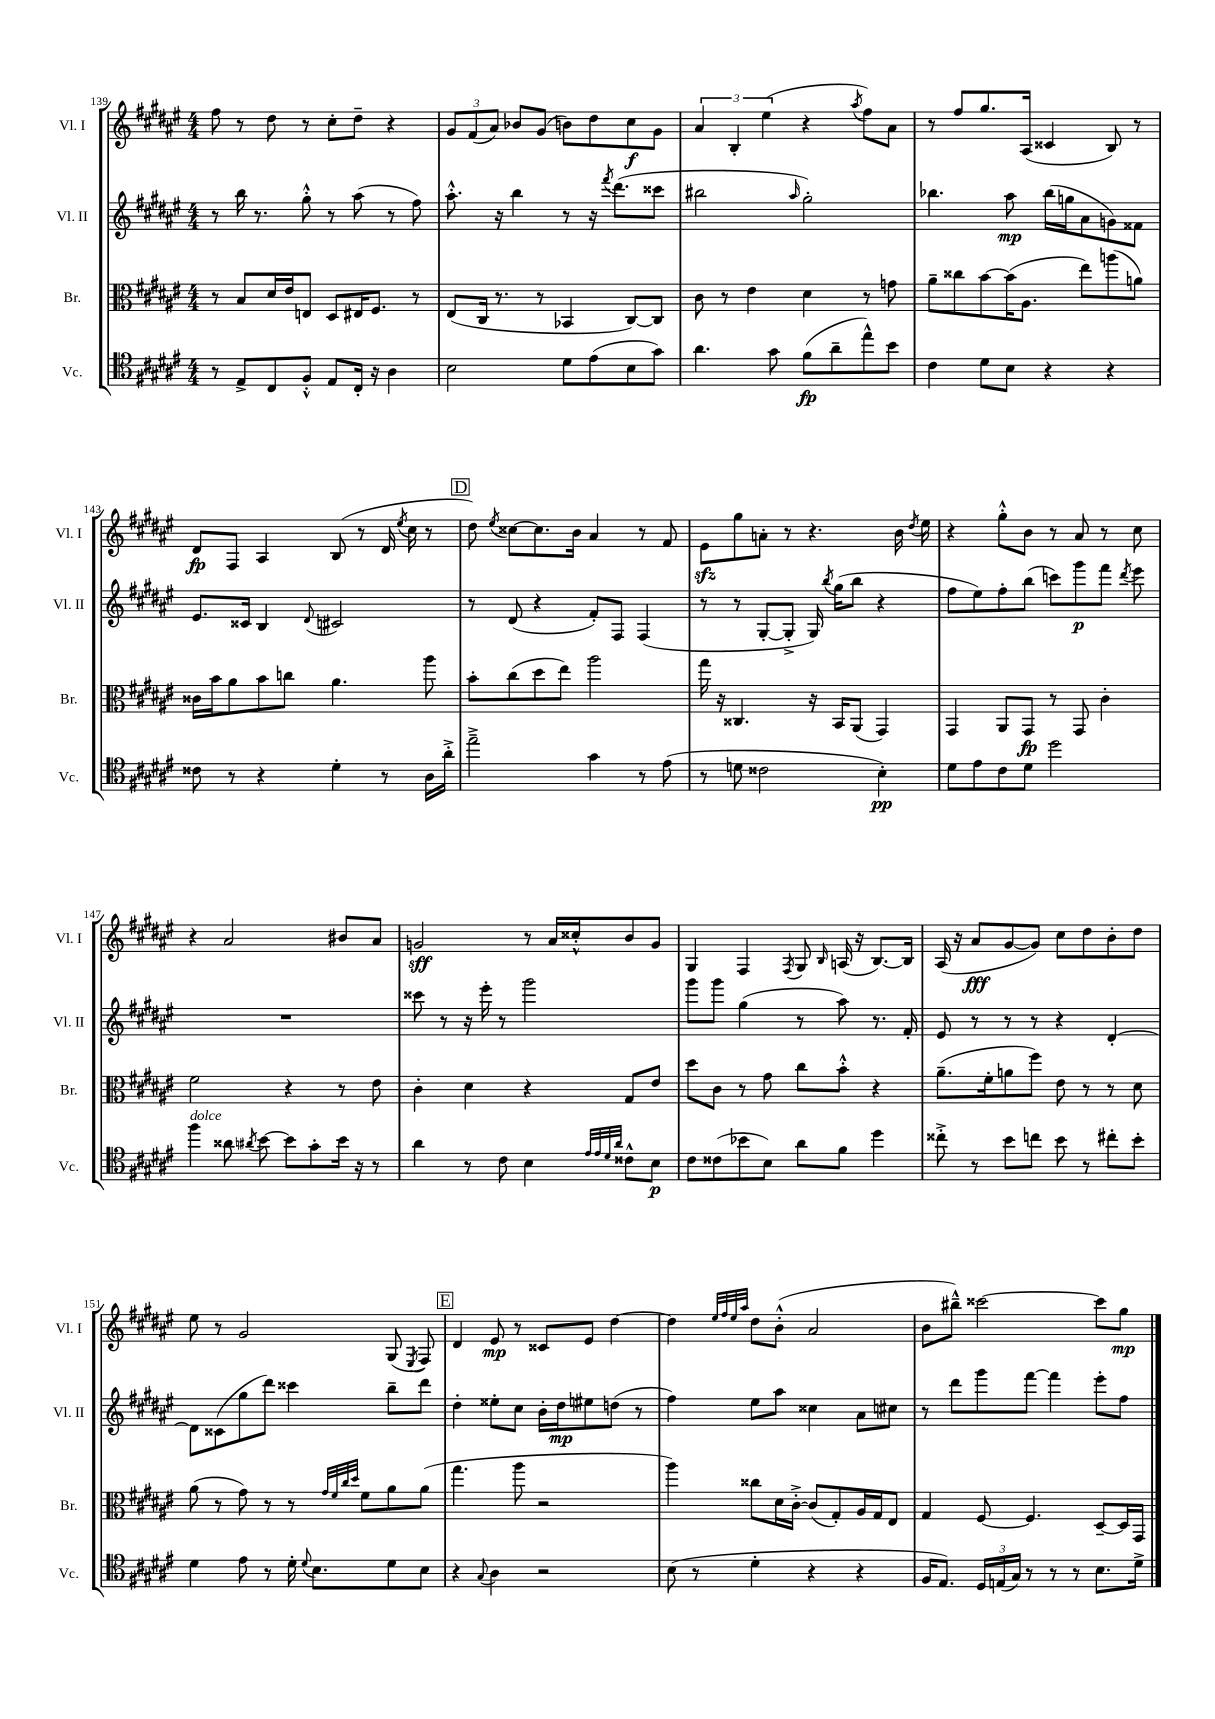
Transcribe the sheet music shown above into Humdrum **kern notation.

**kern	**kern	**kern	**kern
*staff4	*staff3	*staff2	*staff1
*clefC4	*clefC3	*clefG2	*clefG2
*k[f#c#g#d#a#e#]	*k[f#c#g#d#a#e#]	*k[f#c#g#d#a#e#]	*k[f#c#g#d#a#e#]
*M4/4	*M4/4	*M4/4	*M4/4
8r	8r	8r	8ff#\
8E#^/L	8B/L	16bb\	8r
.	.	8.r	.
8C#/	16d#/L	.	8dd#\
.	16e#/J	.	.
8F#'^^/J	8E/J	8gg#'^^\	8r
8E#/L	8D#/L	8r	8cc#'\L
16C#'/Jk	16E#/K	(8aa#\	8dd#~\J
16r	8.F#/J	.	.
4A#\	.	8r	4r
.	8r	8ff#\)	.
=	=	=	=
2B\	(8E#/L	8.aa#'^^\	12g#/L
.	.	.	(12f#/
.	16C#/Jk	.	.
.	.	.	12a#/J)
.	8.r	16r	.
.	.	4bb\	8b-/L
.	8r	.	(8g#/J
8d#\L	4BB-/	8r	8b\L)
(8e#\	.	16r	8dd#\
.	.	8qfff#/	.
.	.	(8.ddd#\L	.
8B\	[8C#/L)	.	8cc#\
8g#\J)	8C#/]J	8ccc##\J	8g#\J
=	=	=	=
4.a#\	8c#\	2bb#\	6a#/
.	8r	.	.
.	.	.	6B'/
.	4e#\	.	.
.	.	.	(6ee#\
8g#\	.	.	.
.	.	16qqaa#/	.
(8f#\L	4d#\	2gg#'\)	4r
8a#~\	.	.	.
.	.	.	8qaa#/
8ee#^^\)	8r	.	8ff#\L)
8b\J	8g\	.	8a#\J
=	=	=	=
4c#\	8a#~\L	4.bb-\	8r
.	8cc##\	.	8ff#/L
8d#\L	[8b\	.	8.gg#/
8B\J	(16b\]K	8aa#\	.
.	8.A#\J	.	(16A#/Jk
4r	.	(16bb-\LL	4c##/
.	.	16gg\J	.
.	8ee#\L)	8a#\	.
4r	(8aa\	8g\)	8B/)
.	8a\J)	8f##\J	8r
=	=	=	=
8c##\	16c##\LL	8.e#/L	8d#/L
.	16b\J	.	.
8r	8a#\	.	8F#/J
.	.	16c##/Jk	.
4r	8b\	4B/	4A#/
.	8cc\J	.	.
.	.	8qqd#/	.
4d#'\	4.a#\	2c#/	(8B/
.	.	.	8r
8r	.	.	16d#/
.	.	.	8qee#/
.	.	.	16cc#\
16A#\LL	8aa#\	.	8r
16a#'^\JJ	.	.	.
=	=	=	=
2ee#~^\	8b'\L	8r	8dd#\)
.	.	.	8qee#/
.	(8cc#\	(8d#/	[8cc##\L
.	8dd#\	4r	8.cc##\]
.	8ee#\J)	.	.
.	.	.	16b\Jk
4g#\	2aa#\	8f#'/L)	4a#/
.	.	8F#/J	.
8r	.	(4F#/	8r
(8e#\	.	.	8f#/
=	=	=	=
8r	16gg#\	8r	8e#\L
.	16r	.	.
8d\	4.C##/	8r	8gg#\
2c##\	.	[8G#'/L	8a'\J
.	.	8G#'^/]J	8r
.	16r	16G#/)	4.r
.	.	8qbb/	.
.	16BB/LK	(16gg#\LK	.
.	(8AA#/J	8bb\J	.
4B'\)	4GG#/)	4r	.
.	.	.	16b\
.	.	.	8qdd#/
.	.	.	16ee#\
=	=	=	=
8d#\L	4GG#/	8ff#\L	4r
8e#\	.	8ee#\)	.
8c#\	8AA#/L	8ff#'\	8gg#'^^\L
8d#\J	8GG#/J	(8bb\J	8b\J
2dd#\	8r	8ccc\L)	8r
.	8GG#/	8ggg#\	8a#/
.	4c#'\	8fff#\J	8r
.	.	8qddd#/	.
.	.	8eee#\	8cc#\
=	=	=	=
4ff#\	2f#\	1r	4r
8a##\	.	.	2a#/
8qa#/	.	.	.
[8b\	.	.	.
8b\]L	4r	.	.
8g#'\	.	.	.
16b\Jk	8r	.	8b#/L
16r	.	.	.
8r	8e#\	.	8a#/J
=	=	=	=
4a#\	4c#'\	8ccc##\	2g/
.	.	8r	.
8r	4d#\	16r	.
.	.	16eee#'\	.
8c#\	.	8r	.
4B\	4r	2ggg#\	8r
.	.	.	16a#/LL
.	.	.	16cc##'^^/J
32qqe#/LLL	.	.	.
32qqe#/	.	.	.
32qqd#/	.	.	.
32qqa#/JJJ	.	.	.
8c##^^\L	8G#/L	.	8b/
8B\J	8e#/J	.	8g/J
=	=	=	=
8c#\L	8dd#\L	8ggg#\L	4G#/
(8c##\	8c#\J	8ggg#\J	.
8b-\	8r	(4gg#\	4F#/
8B\J)	8g#\	.	.
.	.	.	8qF#/
8a#\L	8cc#\L	8r	8G#/
.	.	.	16qqB/
8f#\J	8b'^^\J	8aa#\)	(16A/
.	.	.	16r
4dd#\	4r	8.r	[8.B/L)
.	.	16f#'/	16B/]Jk
=	=	=	=
8cc##'^\	(8.a#~\L	8e#/	(16A#/
.	.	.	16r
8r	.	8r	8a#/L
.	16f#'\k	.	.
8b\L	8a\	8r	[8g#/
8cc\J	8ff#\J)	8r	8g#/]J)
8b\	8e#\	4r	8cc#\L
8r	8r	.	8dd#\
8cc#'\L	8r	[4d#'/	8b'\
8b'\J	8d#\	.	8dd#\J
=	=	=	=
4d#\	(8a#\	8d#\]L	8ee#\
.	8r	(8c##\	8r
8e#\	8g#\)	8gg#\	2g#/
8r	8r	8ddd#\J)	.
16d#'\	8r	4ccc##\	.
8qqd#/	.	.	.
8.B\L	.	.	.
.	32qqg#/LLL	.	.
.	32qqf#/	.	.
.	32qqcc#/	.	.
.	32qqdd#/JJJ	.	.
.	8f#\L	.	.
8d#\	8a#\	8bb~\L	(8G#/
.	.	.	8qE#/
8B\J	(8a#\J	8ddd#\J	8F#/)
=	=	=	=
4r	4.gg#\	4dd#'\	4d#/
8qqG#/	.	.	.
4A#\	.	8ee##'\L	8e#/
.	8aa#\	8cc#\J	8r
2r	2r	16b'\LL	8c##/L
.	.	16dd#\J	.
.	.	8ee#\	8e#/J
.	.	(8dd\J	[4dd#\
.	.	8r	.
=	=	=	=
(8B\	4aa#\)	4ff#\)	4dd#\]
8r	.	.	.
.	.	.	32qqee#/LLL
.	.	.	32qqff#/
.	.	.	32qqee#/
.	.	.	32qqaa#/JJJ
4d#'\	8cc##\L	8ee#\L	8dd#\L
.	16d#\L	8aa#\J	(8b'^^\J
.	[16c#'^\JJ	.	.
4r	(8c#/]L	4cc##\	2a#/
.	8G#'/)	.	.
4r	16A#/L	8a#\L	.
.	16G#/J	.	.
.	8E#/J	8cc#\J	.
=	=	=	=
16F#/LK	4G#/	8r	8b\L
8.E#/J)	.	.	.
.	.	8ddd#\L	8bb#~^^\J)
24D#/LL	[8F#/	8ggg#\	[2ccc##\
(24E/	.	.	.
24G#/JJ)	.	.	.
8r	4.F#/]	[8fff#\J	.
8r	.	4fff#\]	.
8r	.	.	.
8.B\L	[8D#~/L	8eee#'\L	8ccc##\]L
.	16D#/]L	8ff#\J	8gg#\J
16d#^\Jk	16GG#/JJ	.	.
==	==	==	==
*-	*-	*-	*-
